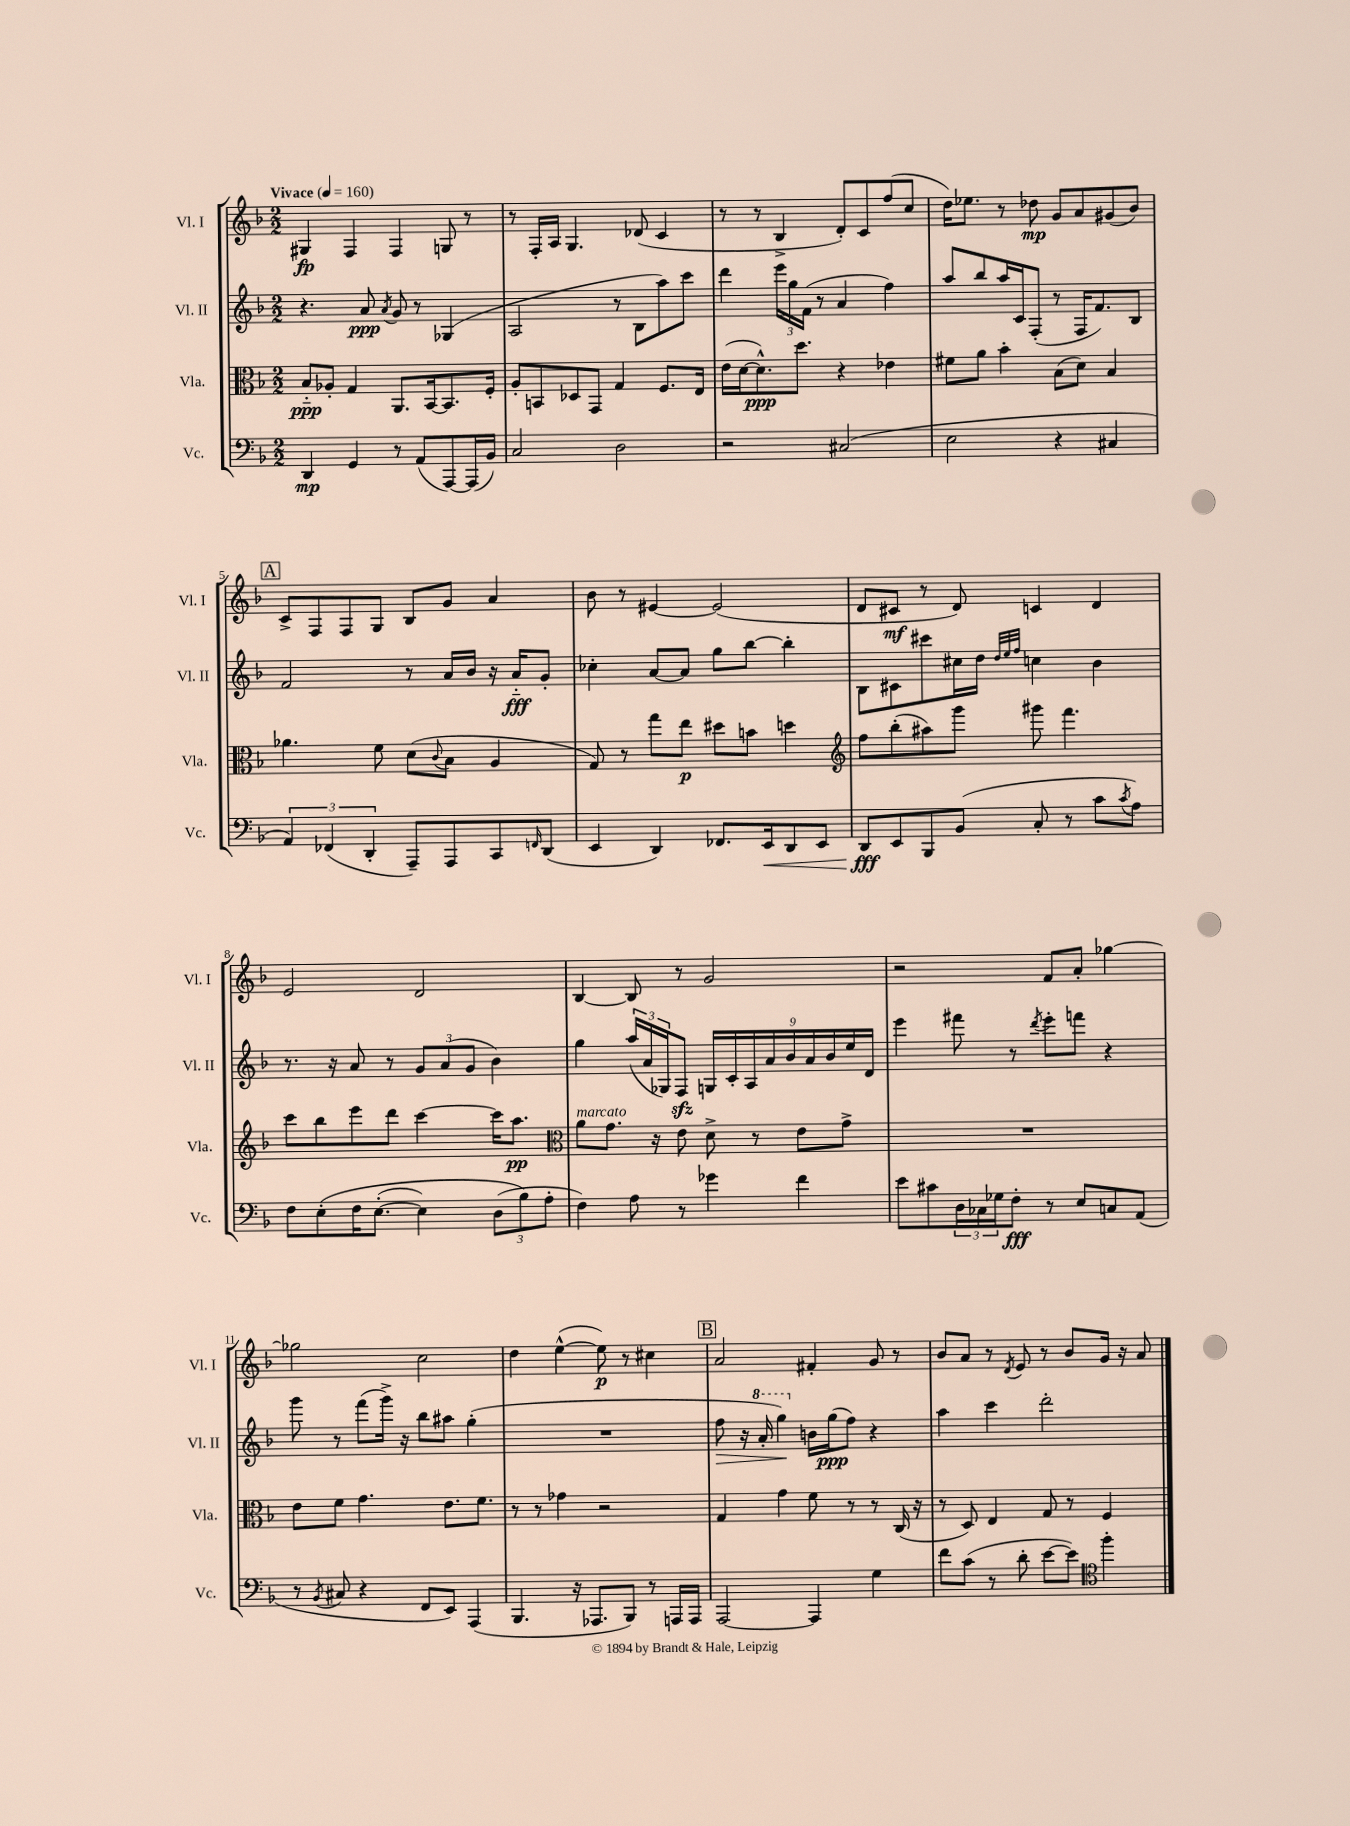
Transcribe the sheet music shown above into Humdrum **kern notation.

**kern	**kern	**kern	**kern
*staff4	*staff3	*staff2	*staff1
*clefF4	*clefC3	*clefG2	*clefG2
*k[b-]	*k[b-]	*k[b-]	*k[b-]
*M2/2	*M2/2	*M2/2	*M2/2
*MM160	*MM160	*MM160	*MM160
4DD	8B-'~	4.r	4G#
.	8A-'	.	.
4GG	4G	.	4F
.	.	8a	.
.	.	8qa	.
8r	8.AA	8g	4F
(8AA	.	8r	.
.	[16BB-	.	.
[8AAA)	8.BB-]	(4G-	8G
(16AAA]	.	.	8r
16BB-)	16F'	.	.
=	=	=	=
2C	8A'	2A	8r
.	8BB	.	16F'
.	.	.	16A
.	8D-	.	4.G
.	8GG	.	.
2D	4G	8r	.
.	.	8B-	(8d-
.	8.F	8aa)	4c
.	.	8ccc	.
.	16E	.	.
=	=	=	=
2r	(16e	4ddd	8r
.	[16d	.	.
.	8.d^^])	.	8r
.	.	24eee	4B-^
.	.	24gg	.
.	8.dd	.	.
.	.	(24f	.
.	.	8r	.
(2C#	4r	4a	8d')
.	.	.	8c
.	4e-	4ff)	(8ff
.	.	.	8cc
=	=	=	=
2E	8f#	8aa	16dd)
.	.	.	8.ee-
.	8a	8bb-	.
.	4b-'	16aa	8r
.	.	16c	.
.	.	(8F'	8dd-
4r	(8B-	8r	8g
.	8d)	16F	8a
.	.	8.f)	.
4C#	4B-	.	(8g#
.	.	8B-	8b-)
=	=	=	=
6AA)	4.a-	2f	8c^
.	.	.	8F
(6FF-	.	.	.
.	.	.	8F
6DD'	.	.	.
.	8f	.	8G
8AAA~)	(8d	8r	8B-
.	8qqc	.	.
8AAA	8B-	16a	8g
.	.	16b-	.
8CC	4A	16r	4a
.	.	16a'~	.
16qqFF	.	.	.
(8DD	.	8g'	.
=	=	=	=
4EE	8G)	4cc-'	8b-
.	8r	.	8r
4DD)	8gg	[8a	[4e#
.	8ee	8a]	.
8.FF-	8dd#	8gg	(2e#]
.	8b	[8bb-	.
16EE	.	.	.
8DD	4dd	4bb-']	.
8EE	.	.	.
=	=	=	=
*	*clefG2	*	*
8DD	8ff	8B-	8d
8EE	(8bb-'	8c#	8c#
8BBB-	8aa#)	8ccc#	8r
(8BB-	8ggg	16cc#	8d)
.	.	16dd	.
.	.	32qqdd	.
.	.	32qqee	.
.	.	32qqff	.
8C'	8ggg#	4cc	4c
8r	4.fff	.	.
8c	.	4b-	4d
8qc	.	.	.
8A)	.	.	.
=	=	=	=
8F	8ccc	8.r	2e
&(8E'	8bb-	.	.
.	.	16r	.
16F	8eee	8a	.
([8.E'	.	.	.
.	8ddd	8r	.
4E])	[4ccc	12g	2d
.	.	(12a	.
.	.	12g	.
(12D	16ccc]	4b-)	.
.	8.aa	.	.
12B-&)	.	.	.
12A'	.	.	.
=	=	=	=
*	*clefC3	*	*
4F)	8a	4gg	[4B-
.	8.g	.	.
8A	.	(24aa	8B-]
.	.	24a	.
.	16r	.	.
.	.	24G-)	.
8r	8e	8F	8r
4g-	8d^	18G	2g
.	.	18c'	.
.	.	18A	.
.	8r	.	.
.	.	18a	.
.	.	18b-	.
4f	8e	.	.
.	.	18a	.
.	.	18b-	.
.	8g^	.	.
.	.	18ee	.
.	.	18d	.
=	=	=	=
8e	1r	4eee	2r
8c#	.	.	.
24D	.	8fff#	.
24C-	.	.	.
24G-	.	.	.
8F'	.	8r	.
.	.	8qddd	.
8r	.	8eee'	8f
8E	.	8fff	8a'
8C	.	4r	[4gg-
(8AA	.	.	.
=	=	=	=
8r	8e	8ggg	2gg-]
8qBB-	.	.	.
8C#	8f	8r	.
4r	4.g	(8fff	.
.	.	16ggg^)	.
.	.	16r	.
8FF	.	8bb-	2cc
8EE)	8.e	8aa#	.
(4AAA	.	(4gg'	.
.	8.f	.	.
=	=	=	=
4.BBB-	8r	1r	4dd
.	8r	.	.
.	4g-	.	([4ee^^
16r	.	.	.
8.AAA-	.	.	.
.	2r	.	8ee])
8BBB-)	.	.	8r
8r	.	.	4cc#
16AAA	.	.	.
16AAA	.	.	.
=	=	=	=
[2AAA	4G	8ff	2a
.	.	16r	.
.	.	16aa'	.
.	4g	4ggg)	.
4AAA]	8f	16b	4f#'
.	.	(16gg	.
.	8r	8ff)	.
4G	8r	4r	8g
.	(16C	.	8r
.	16r	.	.
=	=	=	=
8f	8r	4aa	8b-
(8c	8D)	.	8a
8r	4E	4ccc	8r
.	.	.	8qd
8d'	.	.	8e
[8e	8G	2ddd'	8r
8e])	8r	.	8b-
*clefC4	*	*	*
4ff'	4F	.	16g
.	.	.	16r
.	.	.	8a
==	==	==	==
*-	*-	*-	*-
